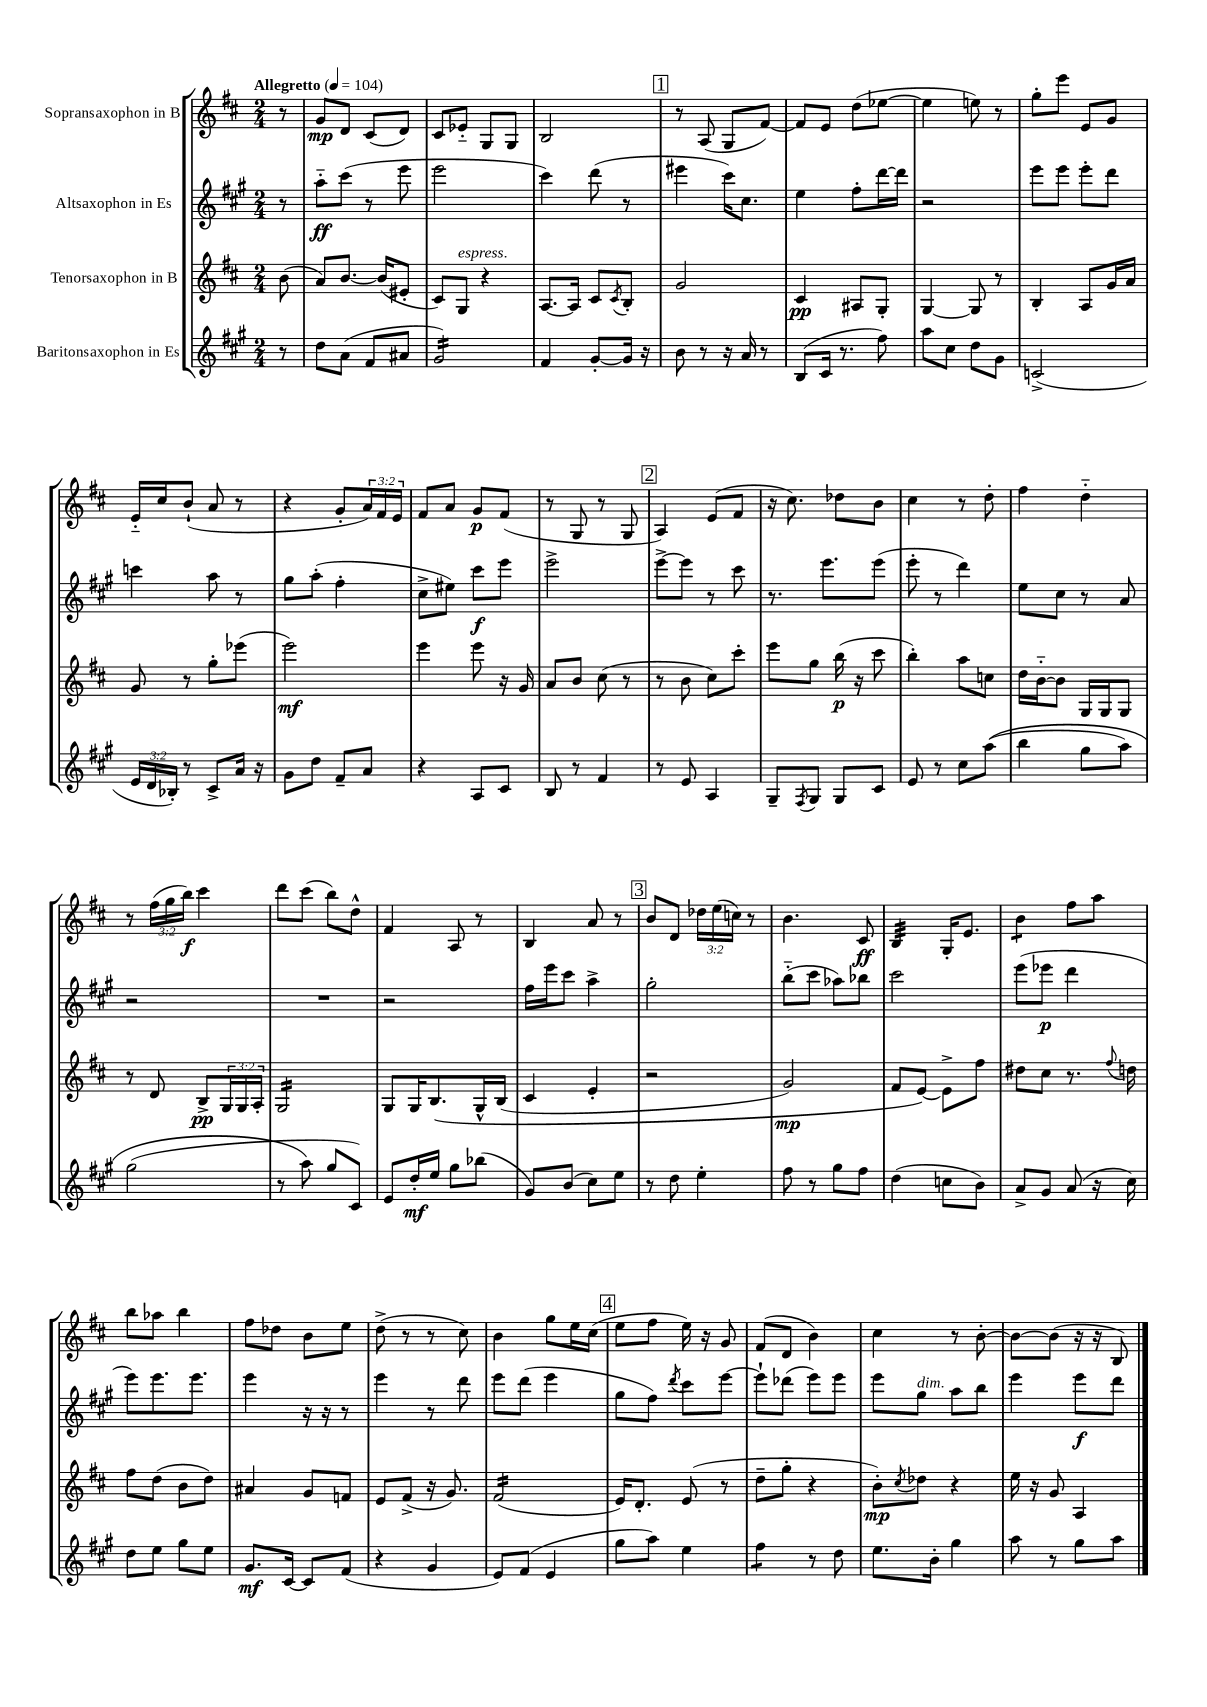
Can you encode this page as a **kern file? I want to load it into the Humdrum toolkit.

**kern	**kern	**kern	**kern
*staff4	*staff3	*staff2	*staff1
*clefG2	*clefG2	*clefG2	*clefG2
*k[f#c#g#]	*k[f#c#]	*k[f#c#g#]	*k[f#c#]
*M2/4	*M2/4	*M2/4	*M2/4
*MM104	*MM104	*MM104	*MM104
8r	(8b	8r	8r
=	=	=	=
8dd	8a)	8aa'~	8g
(8a	[8.b	(8ccc#	8d
8f#	.	8r	(8c#
.	(16b]	.	.
8a#	8e#'	8eee	8d)
=	=	=	=
2g#)	8c#)	2eee	8c#
.	8G	.	8e-'~
.	4r	.	8G
.	.	.	8G
=	=	=	=
4f#	[8.A	4ccc#)	2B
.	16A]	.	.
[8g#'	8c#	(8ddd	.
.	8qc#	.	.
16g#]	8B'	8r	.
16r	.	.	.
=	=	=	=
8b	2g	4eee#	8r
8r	.	.	(8A
16r	.	16ccc#)	8G
16a	.	8.cc#	.
8r	.	.	[8f#)
=	=	=	=
(8B	4c#	4ee	8f#]
16c#	.	.	8e
8.r	.	.	.
.	8A#	8ff#'	(8dd
8ff#)	8G'	[16ddd	[8ee-
.	.	16ddd]	.
=	=	=	=
8aa	[4G	2r	4ee-]
8cc#	.	.	.
8dd	8G]	.	8ee)
8g#	8r	.	8r
=	=	=	=
(2c^	4B'	8eee	8gg'
.	.	8eee	8eee
.	8A	8eee'	8e
.	16g	8ddd	8g
.	16a	.	.
=	=	=	=
24e	8g	4ccc	16e'~
24d	.	.	.
.	.	.	16cc#
24B-')	.	.	.
8r	8r	.	(8b`
8c#^	8gg'	8aa	8a
16a	(8eee-	8r	8r
16r	.	.	.
=	=	=	=
8g#	2eee)	8gg#	4r
8dd	.	(8aa'	.
8f#~	.	4ff#'	8g'
8a	.	.	24a)
.	.	.	24f#
.	.	.	24e
=	=	=	=
4r	4eee	8cc#^	8f#
.	.	8ee#)	8a
8A	8eee	8ccc#	8g
8c#	16r	8eee	(8f#
.	16g	.	.
=	=	=	=
8B	8a	2eee^	8r
8r	8b	.	8G
4f#	(8cc#	.	8r
.	8r	.	8G
=	=	=	=
8r	8r	[8eee^	4A)
8e	8b	8eee]	.
4A	8cc#)	8r	(8e
.	8ccc#'	8ccc#	8f#
=	=	=	=
8G#~	8eee	8.r	16r
.	.	.	8.cc#)
8qF#	.	.	.
8G#	8gg	.	.
.	.	8.eee	.
8G#	(16bb	.	8dd-
.	16r	.	.
8c#	8ccc#	(8eee	8b
=	=	=	=
8e	4bb')	8eee'	4cc#
8r	.	8r	.
8cc#	8aa	4ddd)	8r
&((8aa	8cc	.	8dd'
=	=	=	=
4bb	16dd	8ee	4ff#
.	[16b'~	.	.
.	8b]	8cc#	.
8gg#	16G	8r	4dd'~
.	16G	.	.
8aa)	8G	8a	.
=	=	=	=
(2gg#	8r	2r	8r
.	8d	.	(24ff#
.	.	.	24gg
.	.	.	24bb)
.	8B^	.	4ccc#
.	24G	.	.
.	24G	.	.
.	24A'	.	.
=	=	=	=
8r	2G	2r	8ddd
8aa&)	.	.	(8ccc#
8gg#	.	.	8bb)
8c#)	.	.	8dd^^
=	=	=	=
8e	8G	2r	4f#
16dd'	16G	.	.
16ee	&(8.B	.	.
8gg#	.	.	8A
(8bb-	16G^^	.	8r
.	(16B	.	.
=	=	=	=
8g#)	4c#	16ff#	4B
.	.	16eee	.
(8b	.	8ccc#	.
8cc#)	4e'	4aa^	8a
8ee	.	.	8r
=	=	=	=
8r	2r	2gg#'	8b
8dd	.	.	8d
4ee'	.	.	24dd-
.	.	.	(24ee
.	.	.	24cc)
.	.	.	8r
=	=	=	=
8ff#	2g)	(8bb'~	4.b
8r	.	8ccc#	.
8gg#	.	8aa-)	.
8ff#	.	8bb-	8c#
=	=	=	=
(4dd	8f#	2ccc#	4B
.	[8e&)	.	.
8cc	8e^]	.	16G'
.	.	.	8.e
8b)	8ff#	.	.
=	=	=	=
8a^	8dd#	(8eee	4b
8g#	8cc#	8eee-	.
(8a	8.r	4ddd	8ff#
16r	.	.	8aa
.	8qqff#	.	.
16cc#)	16dd	.	.
=	=	=	=
8dd	8ff#	8eee)	8bb
8ee	(8dd	8.eee	8aa-
8gg#	8b	.	4bb
.	.	8.eee	.
8ee	8dd)	.	.
=	=	=	=
8.g#	4a#	4eee	8ff#
.	.	.	8dd-
[16c#	.	.	.
8c#]	8g	16r	8b
.	.	16r	.
(8f#	8f	8r	8ee
=	=	=	=
4r	8e	4eee	(8dd^
.	(8f#^	.	8r
4g#	16r	8r	8r
.	8.g)	.	.
.	.	8ddd	8cc#)
=	=	=	=
8e)	(2f#	8eee	4b
(8f#	.	(8ddd	.
4e	.	4eee	8gg
.	.	.	16ee
.	.	.	(16cc#
=	=	=	=
8gg#	16e)	8gg#	8ee
.	8.d'	.	.
8aa)	.	8ff#)	8ff#
.	.	8qddd	.
4ee	(8e	8ccc#	16ee)
.	.	.	16r
.	8r	[8eee	8g
=	=	=	=
4ff#	8dd~	8eee`]	(8f#
.	8gg'	(8ddd-	8d
8r	4r	8eee)	4b)
8dd	.	8eee	.
=	=	=	=
8.ee	8b')	8eee	4cc#
.	8qcc#	.	.
.	8dd-	8gg#	.
16b'	.	.	.
4gg#	4r	8aa	8r
.	.	8bb	[8b'
=	=	=	=
8aa	16ee	4eee	8b_
.	16r	.	.
8r	8g	.	(8b]
8gg#	4A	8eee	16r
.	.	.	16r
8aa	.	8ddd	8B)
==	==	==	==
*-	*-	*-	*-
